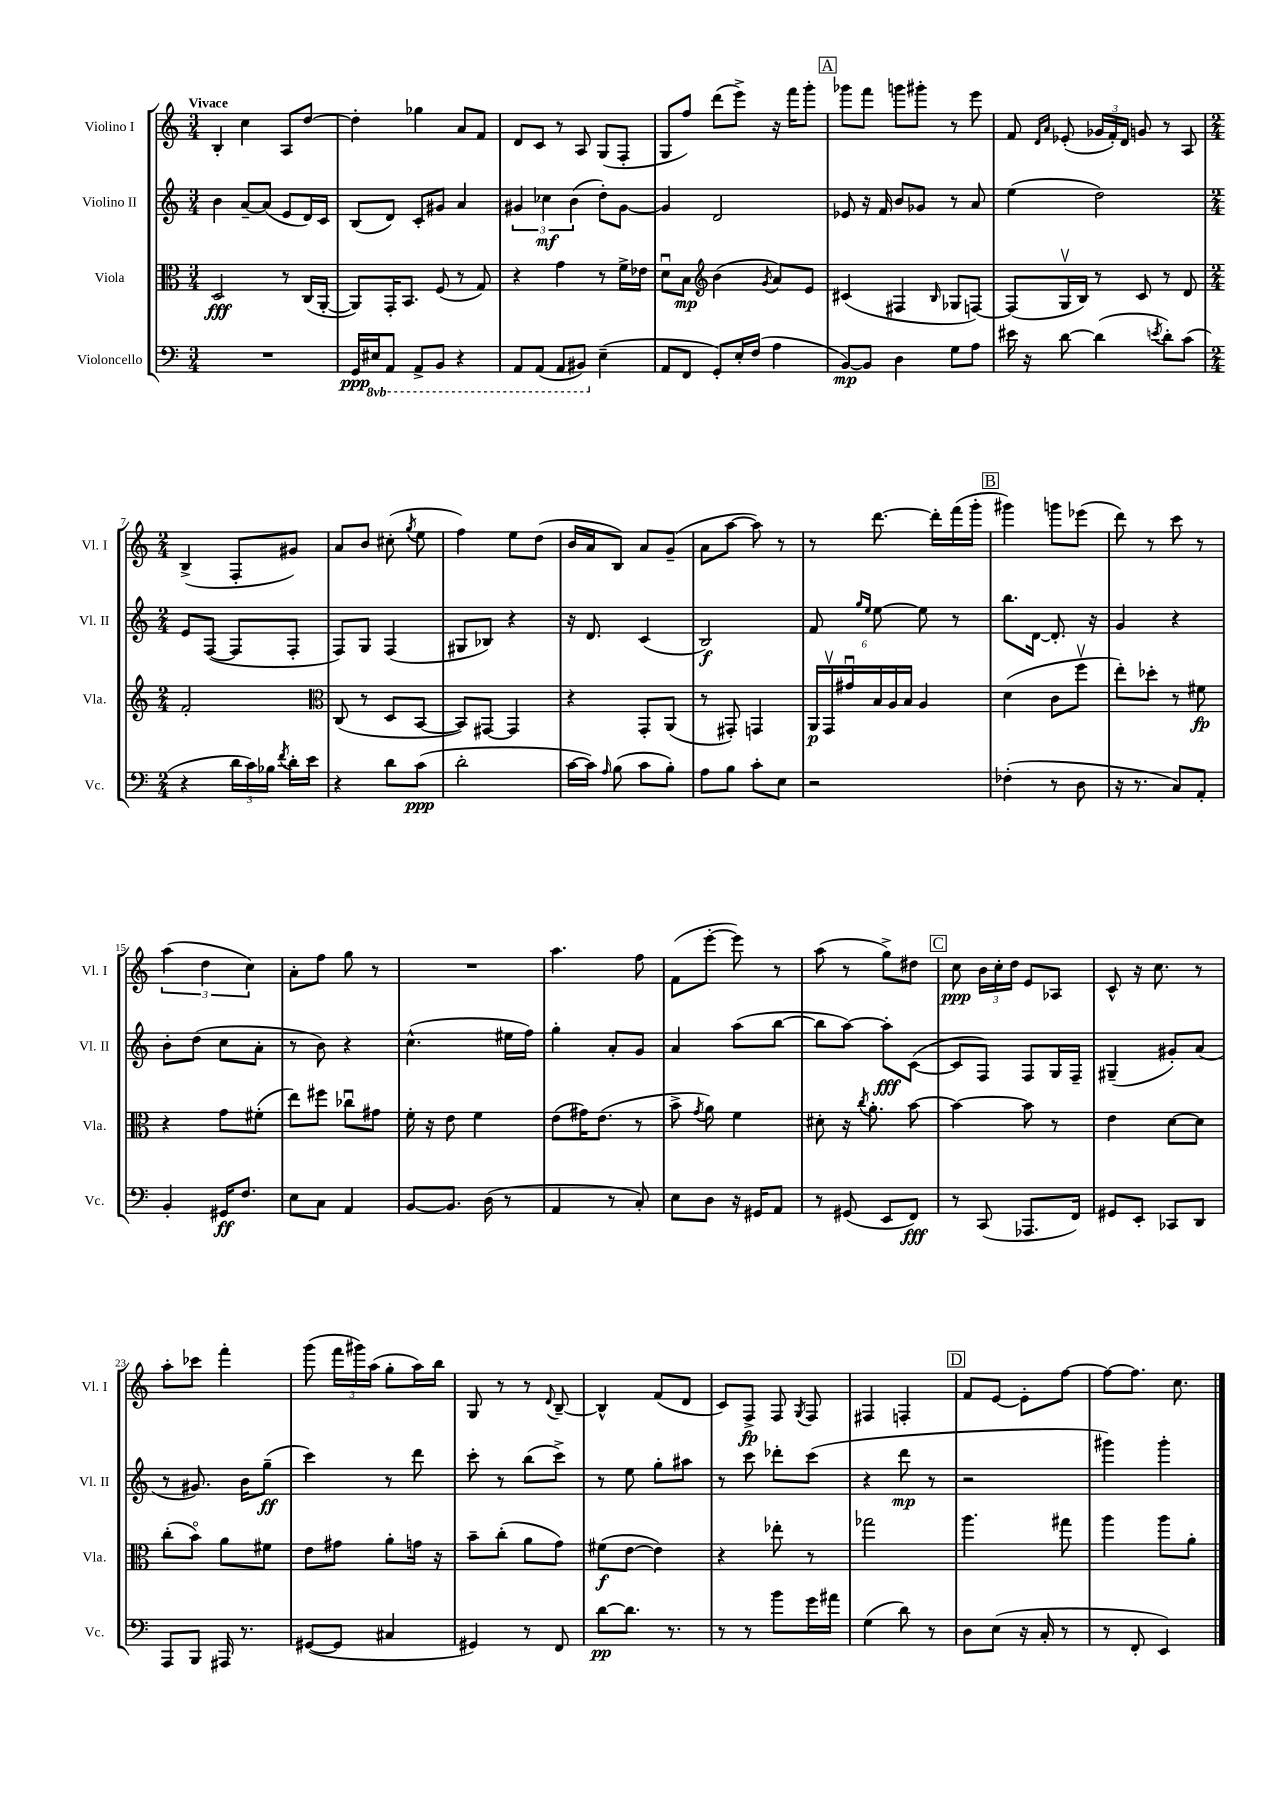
<<
\new StaffGroup <<
\new Staff = "s0" \with { instrumentName = "Violino I" shortInstrumentName = "Vl. I" } {
    \clef treble \key c \major \numericTimeSignature \time 3/4 \tempo "Vivace"
    \autoBeamOff b4-. c''4 a8[ d''8]~ |
    d''4-. ges''4 a'8[ f'8] |
    d'8[ c'8] r8 a8 g8[( f8]-. |
    g8[ f''8]) d'''8[( e'''8]->) r16 f'''16[ g'''8]-. |
    \mark \markup { \box "A" } ges'''8[ f'''8] g'''8[ gis'''8]-. r8 e'''8 |
    f'8 \grace { d'16[ a'16] } ees'8-.( \tuplet 3/2 { ges'16[ f'16-.) d'16] } g'8 r8 a8 |
    \numericTimeSignature \time 2/4 b4->( f8[-. gis'8]) |
    a'8[ b'8] cis''8-.( \acciaccatura { g''8 } e''8 |
    f''4) e''8[ d''8]( |
    b'16[ a'16 b8]) a'8[ g'8]--( |
    a'8[ a''8]~ a''8) r8 |
    r8 d'''8.~ d'''16[-. f'''16( g'''16]-. |
    \mark \markup { \box "B" } gis'''4) g'''8[ ees'''8]( |
    d'''8) r8 c'''8 r8 |
    \tuplet 3/2 { a''4( d''4 c''4) } |
    a'8[-. f''8] g''8 r8 |
    R2 |
    a''4. f''8 |
    f'8[( e'''8]~-. e'''8) r8 |
    a''8( r8 g''8[->) dis''8] |
    \mark \markup { \box "C" } c''8\ppp \tuplet 3/2 { b'16[ c''16-. d''16] } e'8[ aes8] |
    c'8-^ r16 c''8. r8 |
    a''8[-. ces'''8] f'''4-. |
    g'''8( \tuplet 3/2 { f'''16[ gis'''16) a''16]( } g''8[-. a''16) b''16] |
    g8 r8 r8 \appoggiatura { d'8 } b8~-- |
    b4-^ f'8[( d'8] |
    c'8[) f8]->\fp f8 \acciaccatura { g8 } f8 |
    fis4 f4-. |
    \mark \markup { \box "D" } f'8[ e'8]~ e'8[-. f''8]~ |
    f''8[~ f''8.] c''8. \bar "|." |
}
\new Staff = "s1" \with { instrumentName = "Violino II" shortInstrumentName = "Vl. II" } {
    \clef treble \key c \major \numericTimeSignature \time 3/4
    \autoBeamOff b'4 a'8[~-- a'8]( e'8[ d'16) c'16] |
    b8[( d'8]) c'8[-. gis'8] a'4 |
    \tuplet 3/2 { gis'4 ces''4\mf b'4( } d''8[-.) gis'8]~ |
    gis'4 d'2 |
    \mark \markup { \box "A" } ees'8 r16 f'16 b'8[ ges'8] r8 a'8 |
    e''4( d''2) |
    \numericTimeSignature \time 2/4 e'8[ f8]~( f8[ f8]-. |
    f8[) g8] f4( |
    gis8[ bes8]) r4 |
    r16 d'8. c'4( |
    b2\f) |
    f'8 \grace { g''16[ e''16] } e''8~ e''8 r8 |
    \mark \markup { \box "B" } b''8.[ d'16]~ d'8.-. r16 |
    g'4 r4 |
    b'8[-. d''8]( c''8[ a'8]-. |
    r8 b'8) r4 |
    c''4.-^( eis''16[ f''16]) |
    g''4-. a'8[-. g'8] |
    a'4 a''8[( b''8]~ |
    b''8[ a''8]~) a''8[-.\fff c'8]~( |
    \mark \markup { \box "C" } c'8[ f8]) f8[ g16 f16]-- |
    gis4--( gis'8[-.) a'8]( |
    r8 gis'8.) b'16[ g''8]--\ff( |
    c'''4) r8 d'''8 |
    c'''8-. r8 b''8[( c'''8]->) |
    r8 e''8 g''8[-. ais''8] |
    r8 c'''8 des'''8[-. c'''8]( |
    r4 d'''8\mp r8 |
    \mark \markup { \box "D" } r2 |
    gis'''4) gis'''4-. \bar "|." |
}
\new Staff = "s2" \with { instrumentName = "Viola" shortInstrumentName = "Vla." } {
    \clef alto \key c \major \numericTimeSignature \time 3/4
    \autoBeamOff d2\fff r8 c16[( a,16]~-. |
    a,8[) g,16-. b,8.] f8( r8 g8) |
    r4 g'4 r8 f'16[-> ees'16] |
    d'8[\downbow b8]\mp \clef treble b'4( \acciaccatura { g'8 } a'8[) e'8] |
    \mark \markup { \box "A" } cis'4( fis4 \grace { b16 } ges8[ f8]~) |
    f8[( g16\upbow b16]) r8 c'8 r8 d'8 |
    \numericTimeSignature \time 2/4 f'2-. |
    \clef alto c8( r8 d8[ b,8]~ |
    b,8[) gis,8]~ gis,4 |
    r4 g,8[-. a,8]( |
    r8 gis,8-.) g,4 |
    \tuplet 6/4 { a,16[\p g,16\upbow gis'16\downbow b16 a16 b16] } a4 |
    \mark \markup { \box "B" } d'4( c'8[ f''8]\upbow |
    e''8[-.) des''8]-. r8 fis'8\fp |
    r4 g'8[ fis'8]-.( |
    e''8[) fis''8] ces''8[\downbow gis'8] |
    f'16-. r16 e'8 f'4 |
    e'8[( gis'16) e'8.]( r8 |
    b'8-> \acciaccatura { g'8 } a'8) f'4 |
    dis'8-. r16 \acciaccatura { c''8 } a'8.-. b'8~ |
    \mark \markup { \box "C" } b'4~ b'8 r8 |
    e'4 d'8[~ d'8] |
    c''8[-.( b'8]\flageolet) a'8[ fis'8] |
    e'8[ gis'8] a'8[-. g'16] r16 |
    b'8[-- c''8]-.( a'8[ g'8]) |
    fis'8[\f( e'8]~ e'4) |
    r4 ees''8-. r8 |
    ges''2 |
    \mark \markup { \box "D" } a''4. gis''8 |
    a''4 a''8[ a'8]-. \bar "|." |
}
\new Staff = "s3" \with { instrumentName = "Violoncello" shortInstrumentName = "Vc." } {
    \clef bass \key c \major \numericTimeSignature \time 3/4 \set Staff.ottavationMarkups = #ottavation-simple-ordinals
    \autoBeamOff R2. |
    g,16[\ppp \ottava #-1 eis,16 a,,8] a,,8[-> b,,8] r4 |
    a,,8[ a,,8]( a,,8[ bis,,8]) \ottava #0 e4--( |
    a,8[ f,8] g,8[-.) e16-. f16]( a4 |
    \mark \markup { \box "A" } b,8[~\mp) b,8] d4 g8[ a8] |
    eis'16 r16 d'8~ d'4( \acciaccatura { e'8 } d'8[-.) c'8]( |
    \numericTimeSignature \time 2/4 r4 \tuplet 3/2 { d'16[ c'16) bes16] } \acciaccatura { f'8 } d'16[-. e'16] |
    r4 d'8[ c'8]\ppp( |
    d'2-. |
    c'16[~ c'16]) \grace { a16 } b8( c'8[ b8]-.) |
    a8[ b8] c'8[-. e8] |
    r2 |
    \mark \markup { \box "B" } fes4-.( r8 d8 |
    r16 r8. c8[) a,8]-. |
    b,4-. gis,16[\ff f8.] |
    e8[ c8] a,4 |
    b,8[~ b,8.] d16( r8 |
    a,4 r8 c8-.) |
    e8[ d8] r16 gis,16[ a,8] |
    r8 gis,8( e,8[ f,8]\fff) |
    \mark \markup { \box "C" } r8 c,8( aes,,8.[ f,16]) |
    gis,8[ e,8]-. ces,8[ d,8] |
    a,,8[ b,,8] ais,,16 r8. |
    gis,8[~( gis,8] cis4 |
    gis,4) r8 f,8 |
    d'8[~\pp d'8.] r8. |
    r8 r8 b'8[ g'16 ais'16] |
    g4( d'8) r8 |
    \mark \markup { \box "D" } d8[ e8]( r16 c16-. r8 |
    r8 f,8-. e,4) \bar "|." |
}
>>
>>
